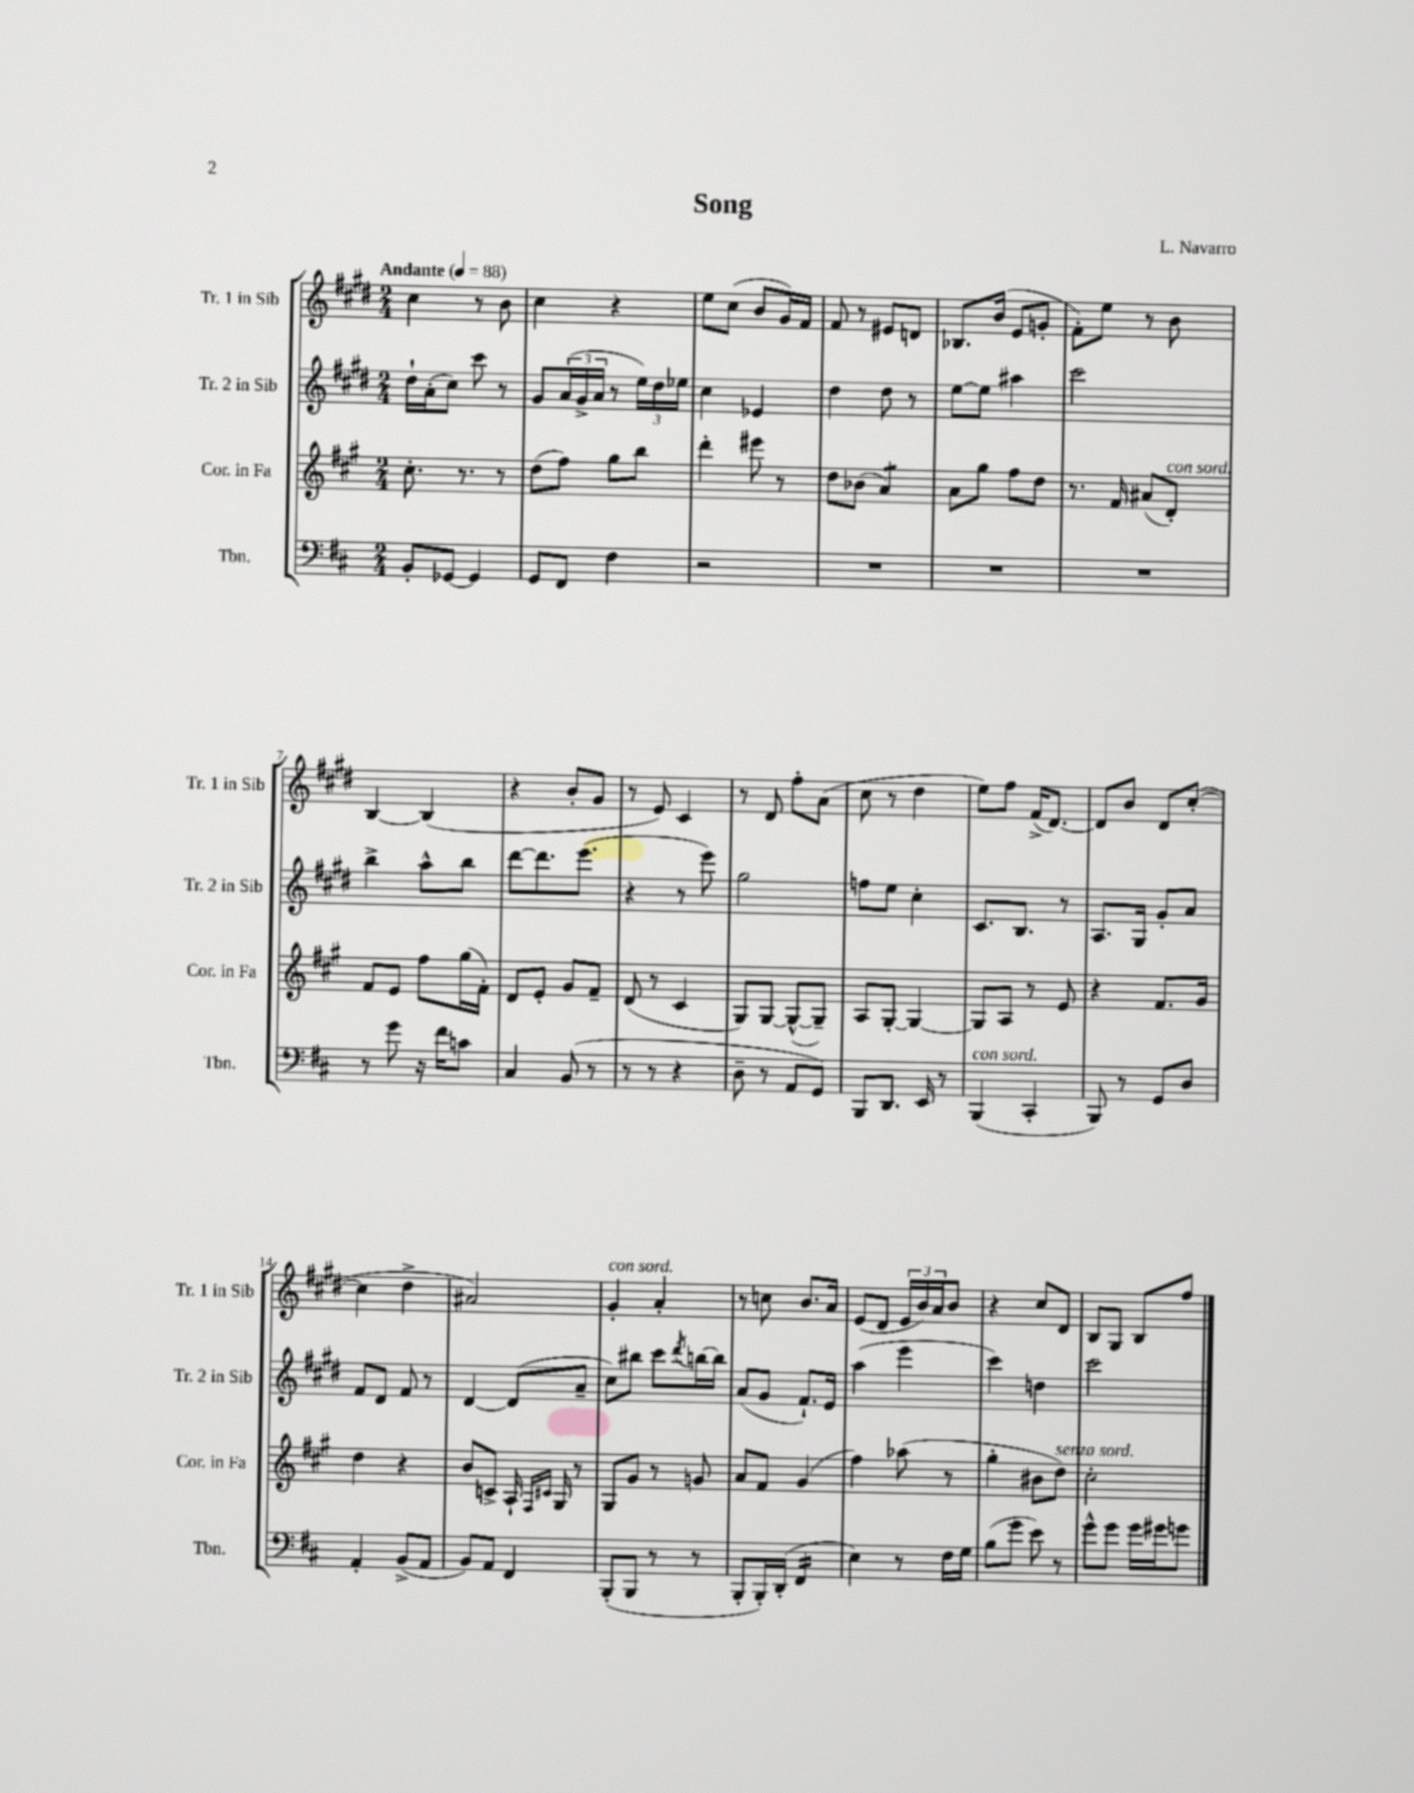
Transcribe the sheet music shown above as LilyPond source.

\header { title = "Song" composer = "L. Navarro" }
<<
\new StaffGroup <<
\new Staff = "s0" \with { instrumentName = "Tr. 1 in Sib" shortInstrumentName = "Tr. 1 in Sib" } {
    \clef treble \key e \major \numericTimeSignature \time 2/4 \tempo "Andante" 4 = 88
    cis''4 r8 b'8 |
    cis''4 r4 |
    e''8 cis''8( b'8 gis'16) fis'16 |
    fis'8 r8 eis'8 d'8 |
    bes8. b'16( e'8 g'8-. |
    fis'8-.) e''8 r8 b'8 |
    b4~ b4( |
    r4 b'8-. gis'8 |
    r8 e'8) cis'4 |
    r8 dis'8 fis''8-. a'8( |
    cis''8 r8 dis''4 |
    e''8) fis''8 fis'16->( dis'8.~) |
    dis'8 b'8 dis'8 cis''8~-.( |
    cis''4 dis''4-> |
    ais'2) |
    gis'4-.^\markup { \italic "con sord." } a'4-. |
    r8 c''8 b'8. a'16 |
    e'8( dis'8 \tuplet 3/2 { e'16 b'16) a'16 } b'8 |
    r4 cis''8 dis'8 |
    b8 gis8 b8 fis''8 \bar "|." |
}
\new Staff = "s1" \with { instrumentName = "Tr. 2 in Sib" shortInstrumentName = "Tr. 2 in Sib" } {
    \clef treble \key e \major \numericTimeSignature \time 2/4
    dis''16-! a'16-.( cis''8) cis'''8 r8 |
    gis'8 \tuplet 3/2 { a'16( gis'16-> a'16 } r8 \tuplet 3/2 { e''16) dis''16 ees''16 } |
    cis''4 ees'4 |
    dis''4 dis''8 r8 |
    e''8~ e''8 ais''4 |
    cis'''2 |
    b''4-> a''8-^ b''8 |
    dis'''8~ dis'''8. e'''8.( |
    r4 r8 e'''8) |
    gis''2 |
    f''8 e''8 cis''4-. |
    cis'8. b8. r8 |
    a8. gis16 gis'8-. a'8 |
    fis'8 dis'8 fis'8 r8 |
    dis'4~ dis'8( a'8-- |
    cis''8) bis''8 cis'''8 \acciaccatura { dis'''8 } b''16~ b''16 |
    a'8( gis'8 fis'8.-!) e'16 |
    a''4( e'''4 |
    cis'''4) d''4 |
    cis'''2 \bar "|." |
}
\new Staff = "s2" \with { instrumentName = "Cor. in Fa" shortInstrumentName = "Cor. in Fa" } {
    \clef treble \key a \major \numericTimeSignature \time 2/4
    cis''8.-. r8. r8 |
    d''8( fis''8) gis''8 b''8 |
    d'''4-. eis'''8 r8 |
    d''8 bes'8( a'4:8) |
    a'8 gis''8 fis''8 d''8 |
    r8. fis'16 ais'8( d'8-.^\markup { \italic "con sord." }) |
    fis'8 e'8 fis''8 gis''16( fis'16-.) |
    d'8 e'8-. gis'8 fis'8-- |
    d'8( r8 cis'4 |
    gis8) gis8~ gis8~-^( gis8--) |
    a8 gis8~-. gis4~ |
    gis8 a8 r8 e'8 |
    r4 fis'8. gis'16 |
    d''4 r4 |
    b'8 c'8-> a16-! \grace { fis16 cis'16 } gis16 r8 |
    gis8 gis'8 r8 g'8 |
    a'8 fis'8 gis'4( |
    fis''4) aes''8( r8 |
    gis''4-. bis'8 d''8^\markup { \italic "senza sord." }) |
    cis''2-. \bar "|." |
}
\new Staff = "s3" \with { instrumentName = "Tbn." shortInstrumentName = "Tbn." } {
    \clef bass \key d \major \numericTimeSignature \time 2/4
    b,8-. ges,8~ ges,4 |
    g,8 fis,8 fis4 |
    r2 |
    R2 |
    R2 |
    R2 |
    r8 g'8 r16 fis'16 c'8 |
    cis4 b,8( r8 |
    r8 r8 r4 |
    d8-- r8 a,8 g,8) |
    b,,8 d,8. e,16 r8 |
    b,,4^\markup { \italic "con sord." }( cis,4-. |
    b,,8) r8 g,8 d8 |
    a,4-. b,8->( a,8 |
    b,8) a,8 fis,4 |
    b,,8-.( b,,8 r8 r8 |
    b,,8-. b,,16-.) d,16-.( fis,4:16 |
    e4) r8 fis16 g16 |
    b8( g'8 e'8) r8 |
    g'8-^ g'8 g'16 gis'16 g'8 \bar "|." |
}
>>
>>
